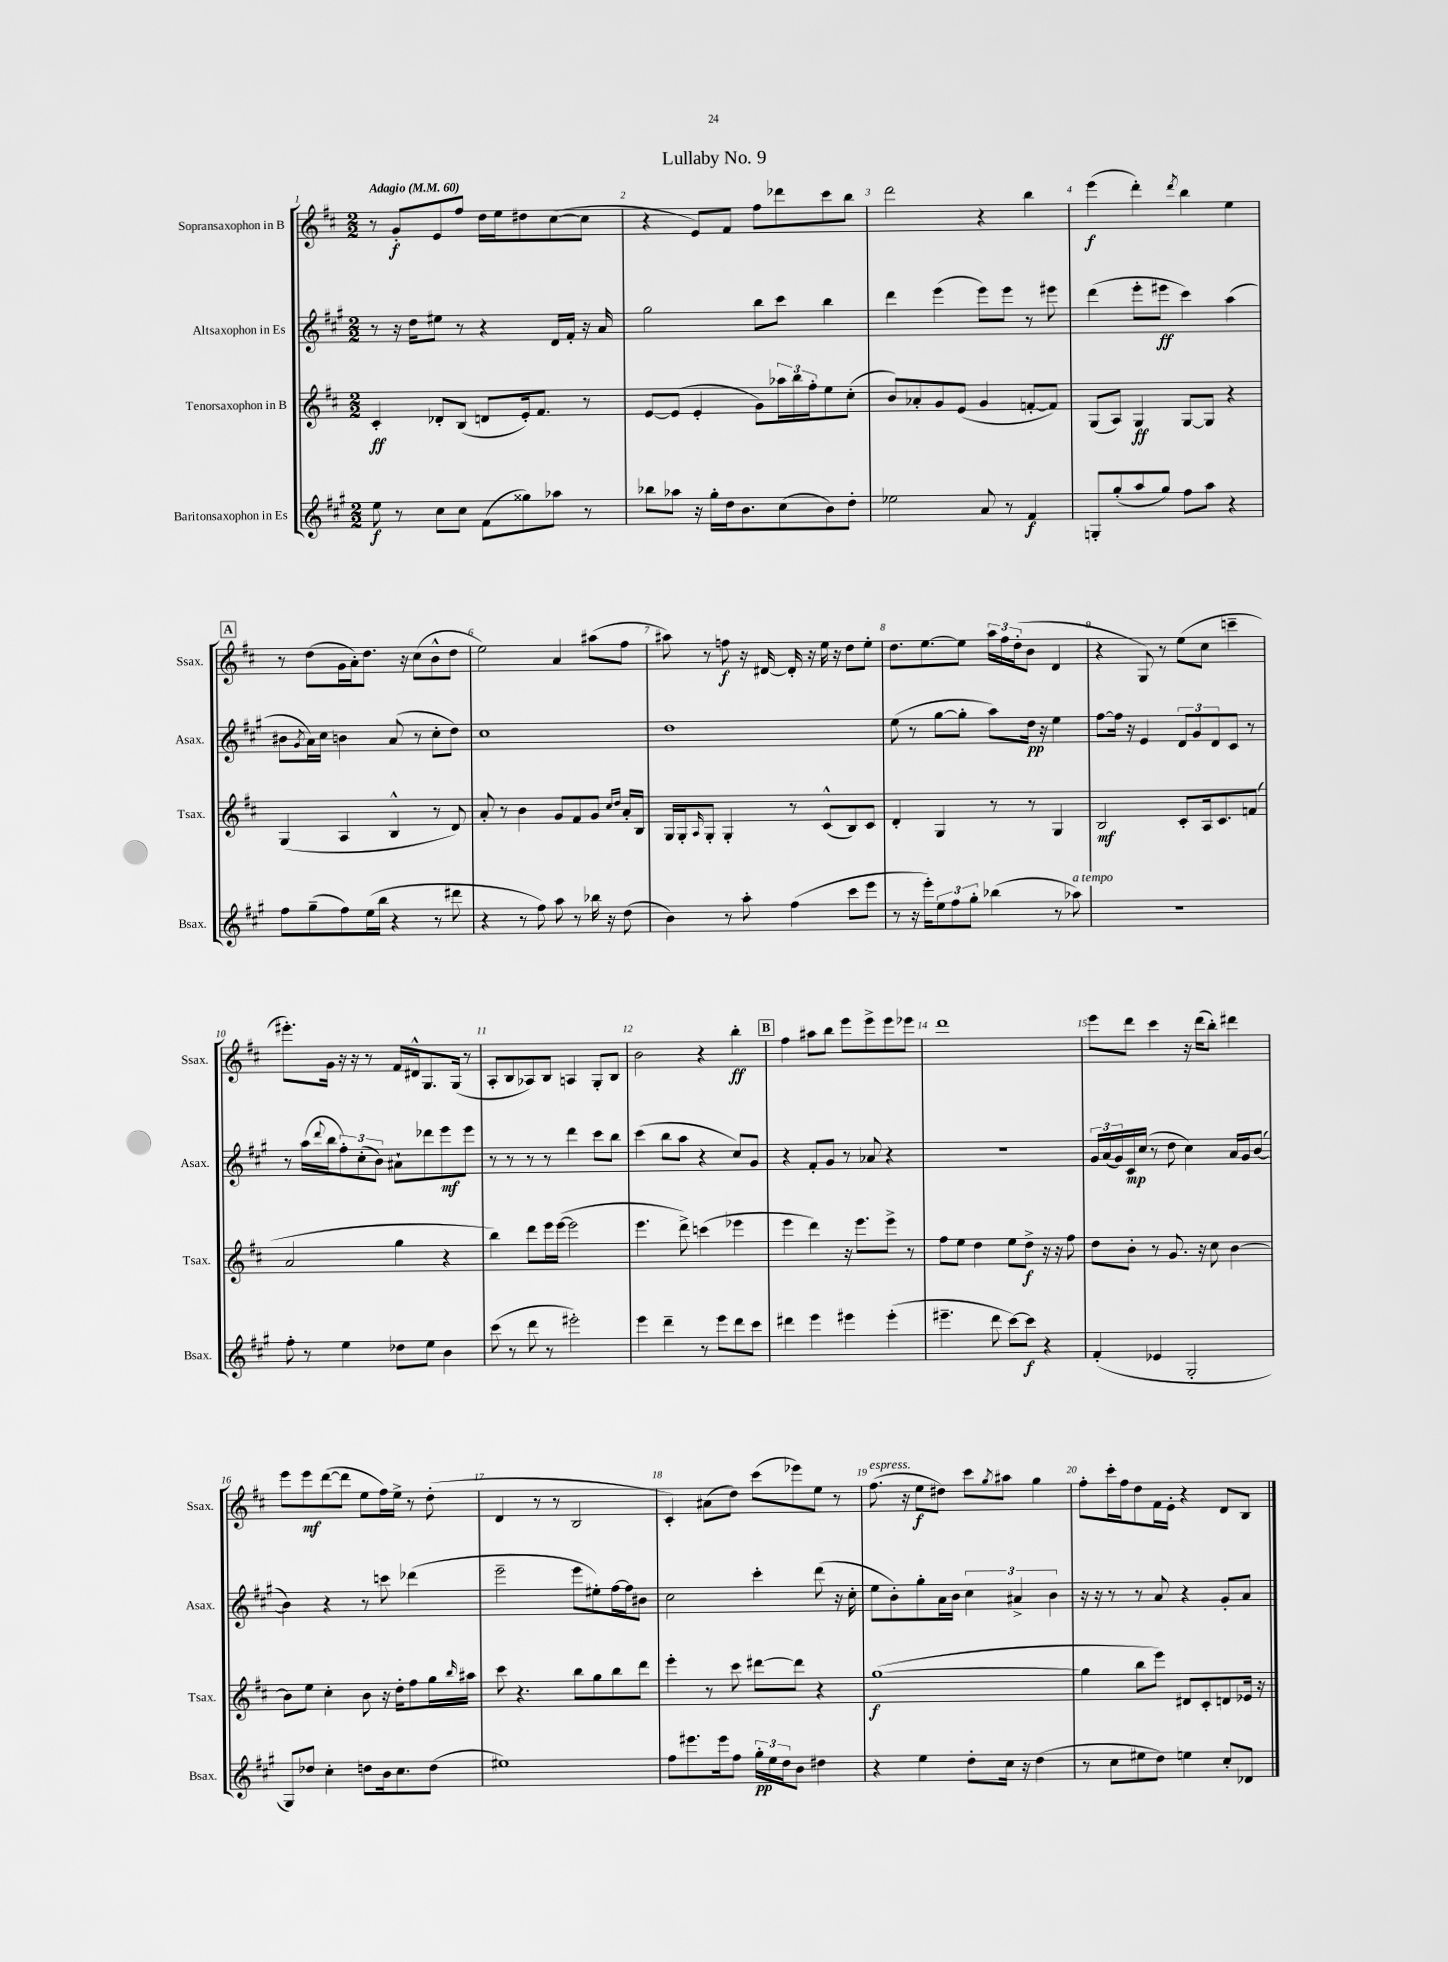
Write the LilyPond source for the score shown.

\header { title = "Lullaby No. 9" }
<<
\new StaffGroup <<
\new Staff = "s0" \with { instrumentName = "Sopransaxophon in B" shortInstrumentName = "Ssax." } {
    \clef treble \key d \major \numericTimeSignature \time 2/2 \tempo "Adagio" 4 = 60
    r8 g'8-.\f e'8 fis''8 d''16 e''16 dis''8 cis''8~( cis''8 |
    r4 e'8) fis'8 fis''8 des'''8 cis'''8 b''8 |
    d'''2 r4 b''4 |
    e'''4\f( d'''4-.) \acciaccatura { d'''8 } b''4 e''4 |
    \mark \markup { \box "A" } r8 d''8( g'16 a'16-.) d''8. r16 cis''8( b'8-^ d''8 |
    e''2) a'4 ais''8( fis''8 |
    ais''8) r8 f''8\f r16 dis'16~ dis'16-. r16 e''16 r16 d''8 e''8-. |
    d''8. e''8.~ e''8 \tuplet 3/2 { a''16 fis''16 d''16-.( } b'8 d'4 |
    r4 g8) r8 e''8( cis''8 c'''4-- |
    eis'''8.-.) g'16 r16 r16 r8 fis'16 dis'16-^ g8. g16( r8 |
    a8-. b8 aes8) b8 a4 g8-. b8 |
    b'2 r4 b''4-.\ff |
    \mark \markup { \box "B" } fis''4 ais''8 b''8 e'''8 e'''8-> e'''8 ees'''8 |
    d'''1 |
    e'''8 d'''8 cis'''4 r16 d'''16( b''8-.) dis'''4 |
    e'''8 e'''8\mf d'''8~( d'''8 e''8 fis''16) e''16-> r8 d''8-.( |
    d'4 r8 r8 b2 |
    cis'4-.) ais'8( d''8) cis'''8( ees'''8) e''8 r8 |
    fis''8.^\markup { \italic "espress." }( r16 e''8\f dis''8) cis'''8 \acciaccatura { g''8 } ais''8 g''4 |
    fis''8-. cis'''16-. fis''16 d''8 fis'16 e'16-. r4 d'8 b8 \bar "|." |
}
\new Staff = "s1" \with { instrumentName = "Altsaxophon in Es" shortInstrumentName = "Asax." } {
    \clef treble \key a \major \numericTimeSignature \time 2/2
    r8 r16 d''16 eis''8 r8 r4 d'16 fis'16-. r16 a'16 |
    gis''2 b''8 cis'''8 b''4 |
    d'''4 e'''4( e'''8) e'''8 r8 eis'''8 |
    d'''4( e'''8-. eis'''8\ff cis'''4) a''4( |
    \mark \markup { \box "A" } bis'8 \acciaccatura { gis'8 } a'16) cis''16 b'4 a'8( r8 cis''8-. d''8) |
    cis''1 |
    d''1 |
    e''8( r8 gis''8~ gis''8-. a''8) d''16\pp r16 e''4 |
    fis''8~ fis''16 r16 e'4 \tuplet 3/2 { d'8 gis'8 d'8 } cis'8 r8 |
    r8 a''16( \appoggiatura { d'''8 } b''16 \tuplet 3/2 { fis''8-.) cis''8-.( b'8) } ais'8-! des'''8 e'''8\mf e'''8 |
    r8 r8 r8 r8 d'''4 cis'''8 b''8 |
    cis'''4( b''8 a''8 r4 cis''8) gis'8 |
    \mark \markup { \box "B" } r4 fis'8-. gis'8 r8 aes'8 r4 |
    R1 |
    \tuplet 3/2 { gis'16 a'16( gis'16) } cis'16\mp cis''16( r8 d''8 cis''4) a'16 gis'16 b'8~( |
    b'4) r4 r8 c'''8 des'''4( |
    e'''2-- e'''8 eis''8-.) fis''16~ fis''16 bis'8 |
    cis''2 cis'''4-. d'''8( r16 cis''16-. |
    e''8 b'8-.) gis''8-. a'16 b'16 \tuplet 3/2 { cis''4 ais'4-> b'4 } |
    r16 r16 r8 r8 a'8 r4 gis'8-. a'8 \bar "|." |
}
\new Staff = "s2" \with { instrumentName = "Tenorsaxophon in B" shortInstrumentName = "Tsax." } {
    \clef treble \key d \major \numericTimeSignature \time 2/2
    cis'4-.\ff des'8-. b8( d'8 e'16-.) fis'8. r8 |
    e'8~ e'8( e'4-. g'8) \tuplet 3/2 { aes''16 b''16 fis''16-. } e''8 cis''8-.( |
    b'8) aes'8-. g'8 e'8( g'4 f'8~-. f'8) |
    g8( a8) g4\ff g8~ g8 r4 |
    \mark \markup { \box "A" } g4( a4 b4-^ r8 d'8) |
    a'8-. r8 b'4 g'8 fis'8 g'8 \grace { cis''16 d''16 } a'16-. b16 |
    g16 g16-. \grace { a16 } g8-. g4-. r8 cis'8-^( b8) cis'8 |
    d'4-. g4 r8 r8 g4 |
    b2\mf cis'8-. a16 cis'8. f'8( |
    a'2 g''4 r4 |
    b''4) d'''8 e'''16 e'''16~( e'''2 |
    e'''4. d'''8->) c'''4( ees'''4 |
    \mark \markup { \box "B" } e'''4 d'''4) r16 e'''8. e'''8-> r8 |
    fis''8 e''8 d''4 e''8 d''8->\f r16 r16 fis''8 |
    d''8 b'8-. r8 g'8. r16 cis''8 b'4~ |
    b'8 e''8 cis''4-. b'8 r16 d''16-. fis''8 g''16 \grace { b''16 } ais''16 |
    cis'''8 r4. b''8 g''8 b''8 d'''8 |
    e'''4-. r8 cis'''8 dis'''8~ dis'''8 r4 |
    g''1~\f( |
    g''4 b''8 e'''8) dis'8 cis'8-. d'8 ees'16 r16 \bar "|." |
}
\new Staff = "s3" \with { instrumentName = "Baritonsaxophon in Es" shortInstrumentName = "Bsax." } {
    \clef treble \key a \major \numericTimeSignature \time 2/2
    e''8\f r8 cis''8 cis''8 fis'8( gisis''8) aes''8 r8 |
    bes''8 aes''8 r16 gis''16-. d''16 b'8. cis''8( b'8) d''8-. |
    ees''2 a'8 r8 fis'4\f |
    g8-. gis''8-.( a''8 gis''8) fis''8 a''8 r4 |
    \mark \markup { \box "A" } fis''8 gis''8--( fis''8) e''16( b''16 r4 r8 dis'''8 |
    r4 r8 fis''8) a''8 r8 bes''16 r16 d''8( |
    b'4) r8 a''8-. fis''4( cis'''8 e'''8 |
    r8 r16 e'''16-.) \tuplet 3/2 { e''8 fis''8 gis''8-. } bes''4( r8 aes''8^\markup { \italic "a tempo" }) |
    R1 |
    fis''8-. r8 e''4 des''8 e''8 b'4 |
    cis'''8( r8 d'''8 r8 eis'''2-.) |
    e'''4 d'''4-- r8 e'''8 d'''8 cis'''8 |
    \mark \markup { \box "B" } dis'''4 e'''4 eis'''4 eis'''4-.( |
    eis'''4.-- d'''8 cis'''8~) cis'''8\f r4 |
    fis'4-.( ees'4 gis2-. |
    gis8) des''8 cis''4-. d''8 b'16 cis''8. d''8( |
    eis''1) |
    fis''8 eis'''8. eis'''16 fis''8 \tuplet 3/2 { gis''16-.\pp e''16 d''16 } b'8 dis''4 |
    r4 e''4 d''8-. cis''16 r16 d''4( |
    r8 cis''8 eis''8 d''8) e''4 cis''8-. des'8 \bar "|." |
}
>>
>>
\layout { \context { \Score \override BarNumber.break-visibility = ##(#f #t #t) barNumberVisibility = #all-bar-numbers-visible } }
